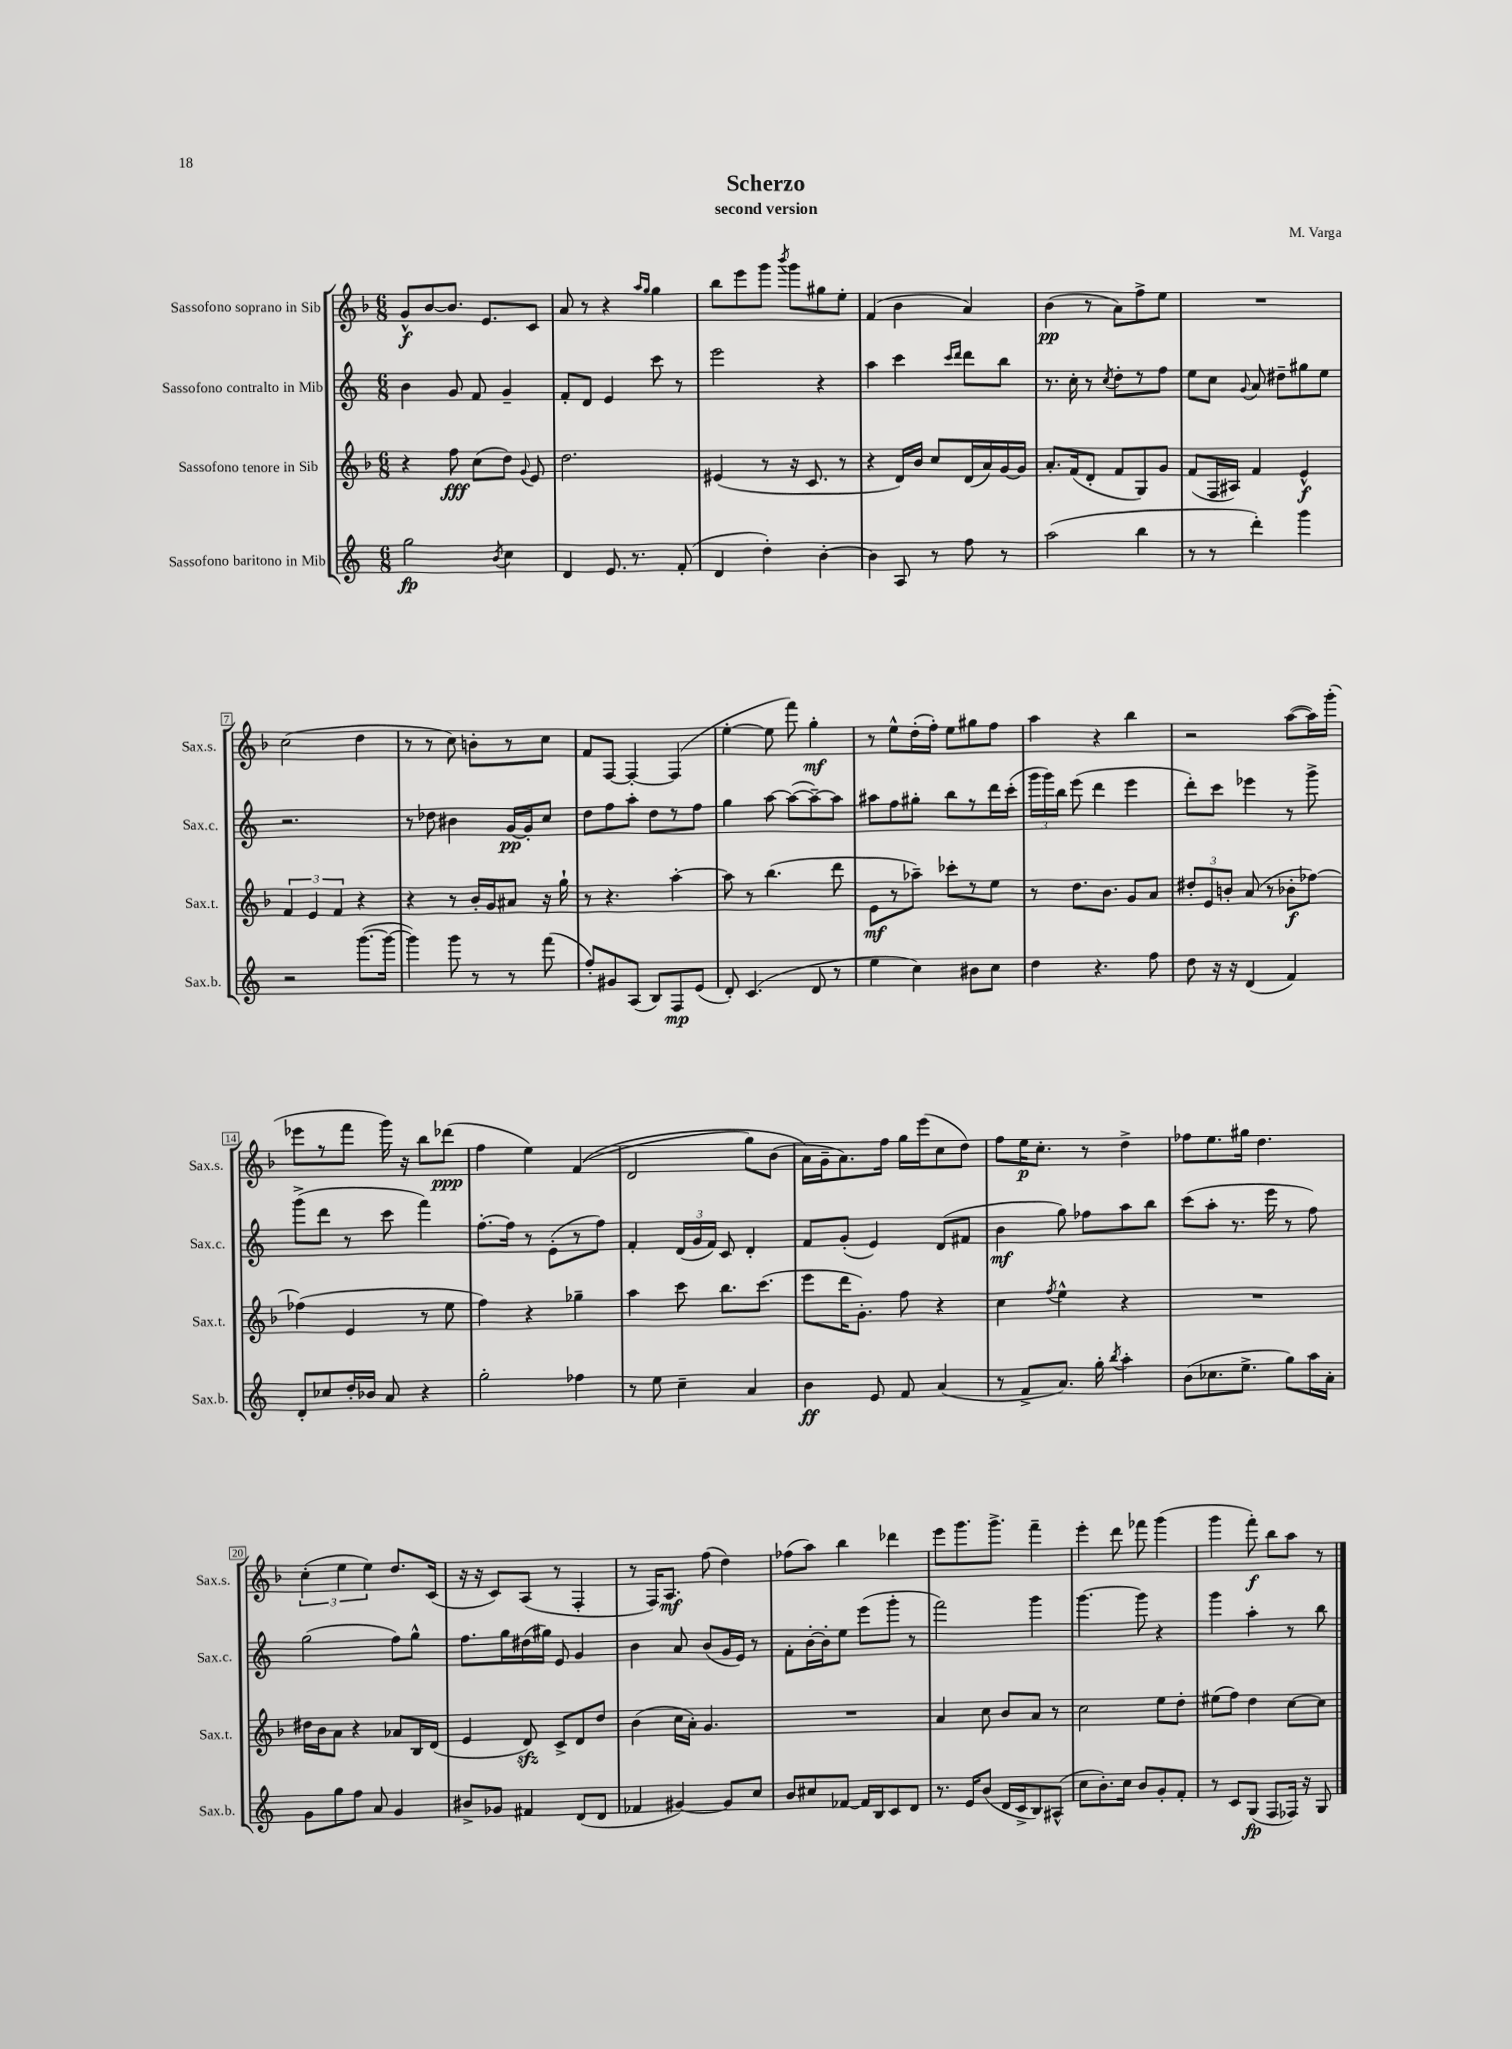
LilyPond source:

\header { title = "Scherzo" composer = "M. Varga" subtitle = "second version" }
<<
\new StaffGroup <<
\new Staff = "s0" \with { instrumentName = "Sassofono soprano in Sib" shortInstrumentName = "Sax.s." } {
    \clef treble \key f \major \numericTimeSignature \time 6/8
    \autoBeamOff g'8[-^\f bes'8~ bes'8.] e'8.[ c'8] |
    a'8 r8 r4 \grace { a''16[ g''16] } g''4 |
    bes''8[ e'''8 g'''8] \acciaccatura { bes'''8 } g'''8[ gis''8 e''8]-. |
    f'4( bes'4 a'4) |
    bes'4\pp( r8 a'8[) f''8-> e''8] |
    R2. |
    c''2( d''4 |
    r8 r8 c''8) b'8[-. r8 c''8] |
    f'8[ f8]~ f4~-. f4( |
    e''4~-. e''8 f'''8) g''4-.\mf |
    r8 e''8[-^ d''16-.( f''16]-.) e''8[ gis''8 f''8] |
    a''4 r4 bes''4 |
    r2 a''8[~( a''16) g'''16]-.( |
    ees'''8[ r8 f'''8] g'''16) r16 bes''8[ des'''8]\ppp( |
    f''4 e''4) f'4(\( |
    d'2 g''8[) bes'8]( |
    a'16[\) g'16-- a'8.) f''16] g''16[ e'''16( c''8 d''8]) |
    f''8[ e''16\p c''8.]-. r8 d''4-> |
    fes''8[ e''8. gis''16] d''4. |
    \tuplet 3/2 { c''4-.( e''4 e''4) } d''8.[ c'16]( |
    r16 r16 c'8[) a8]( r8 f4-. |
    r8 f16[) a8.]\mf f''8( d''4) |
    fes''8[( a''8]) bes''4 des'''4 |
    e'''8[ g'''8. g'''8.]-> f'''4-- |
    e'''4-. d'''8 fes'''8 g'''4( |
    g'''4 f'''8-.\f) bes''8[ a''8] r8 \bar "|." |
}
\new Staff = "s1" \with { instrumentName = "Sassofono contralto in Mib" shortInstrumentName = "Sax.c." } {
    \clef treble \key c \major \numericTimeSignature \time 6/8
    \autoBeamOff b'4 g'8 f'8 g'4-- |
    f'8[-. d'8] e'4 c'''8 r8 |
    e'''2 r4 |
    a''4 c'''4 \grace { c'''16[ d'''16] } d'''8[ b''8] |
    r8. c''16-. r8 \acciaccatura { c''8 } d''8[-. r8 f''8] |
    e''8[ c''8] \appoggiatura { g'8 } a'8 dis''8[-- gis''8 e''8] |
    r2. |
    r8 des''8 bis'4 g'16[~\pp g'16-. c''8] |
    d''8[ f''8 a''8]-. d''8[ r8 f''8] |
    g''4 a''8~ a''8[~( a''8~--) a''8] |
    ais''8[ f''8 gis''8]-. b''8[ r8 d'''16 c'''16]-.( |
    \tuplet 3/2 { g'''16[ g'''16) b''16] } e'''8( d'''4 e'''4 |
    d'''8[-.) c'''8] ees'''4 r8 g'''8-> |
    g'''8[->( d'''8] r8 c'''8 f'''4) |
    f''8.[~-. f''16] r8 e'8[-.( r8 f''8]) |
    f'4-. \tuplet 3/2 { d'16[( g'16 f'16]) } c'8 d'4-. |
    f'8[ g'8]-.( e'4) d'8[( fis'8] |
    b'4\mf g''8) fes''8[ a''8 b''8] |
    c'''8[( a''8]-. r8. e'''16 r8 f''8) |
    g''2( f''8[) g''8]-^ |
    f''8.[ g''16 dis''16( gis''16]) e'8 g'4 |
    b'4 a'8 b'8[( g'16 e'16]) r8 |
    f'8[-. b'16~-. b'16-. e''8] e'''8[( g'''8]-. r8 |
    f'''2) g'''4 |
    g'''4.~ g'''8 r4 |
    g'''4 a''4-. r8 b''8 \bar "|." |
}
\new Staff = "s2" \with { instrumentName = "Sassofono tenore in Sib" shortInstrumentName = "Sax.t." } {
    \clef treble \key f \major \numericTimeSignature \time 6/8
    \autoBeamOff r4 f''8\fff c''8[( d''8]) \appoggiatura { g'8 } e'8 |
    d''2. |
    eis'4( r8 r16 c'8. r8 |
    r4 d'16[) bes'16] c''8[ d'16( a'16) g'16~ g'16] |
    a'8.[-. f'16( d'8]-. f'8[ g8) g'8] |
    f'8[( f16 ais16]) f'4 e'4-^\f |
    \tuplet 3/2 { f'4 e'4 f'4 } r4 |
    r4 r8 bes'16[-. g'16 ais'8] r16 g''16-! |
    r8 r4. a''4~-. |
    a''8 r8 bes''4.( d'''8 |
    e'8[\mf r8 aes''8]--) ces'''8[-. r8 e''8] |
    r8 d''8.[ bes'8.] g'8[ a'8] |
    \tuplet 3/2 { dis''8[-. e'8 b'8]-. } a'8( r8 bes'8[-.\f fes''8]~) |
    fes''4( e'4 r8 e''8 |
    f''4) r4 ges''4-- |
    a''4 c'''8 bes''8.[ c'''8.]( |
    e'''8[ d'''16 g'8.]-.) f''8 r4 |
    c''4 \acciaccatura { f''8 } e''4-^ r4 |
    R2. |
    dis''16[ bes'16 a'8] r4 aes'8[ bes16 d'16]( |
    e'4 d'8\sfz) c'8[-> d'8 d''8] |
    bes'4( c''16[ a'16]-.) g'4. |
    R2. |
    a'4 c''8 bes'8[ a'8] r8 |
    c''2 e''8[ d''8]-. |
    eis''8[( f''8]) d''4 c''8[~ c''8] \bar "|." |
}
\new Staff = "s3" \with { instrumentName = "Sassofono baritono in Mib" shortInstrumentName = "Sax.b." } {
    \clef treble \key c \major \numericTimeSignature \time 6/8
    \autoBeamOff g''2\fp \acciaccatura { b'8 } c''4 |
    d'4 e'8. r8. f'8-.( |
    d'4 d''4-.) b'4~-. |
    b'4 a8 r8 f''8 r8 |
    a''2( b''4 |
    r8 r8 d'''4-.) g'''4 |
    r2 g'''8.[~( g'''16]~ |
    g'''4) g'''8 r8 r8 f'''8( |
    f''8[-.) gis'8 a8]( b8[) f8\mp e'8]( |
    d'8-.) c'4.( d'8 r8 |
    e''4 c''4) bis'8[ c''8] |
    d''4 r4. f''8 |
    d''8 r16 r16 d'4( f'4) |
    d'8[-. ces''8 d''16-. bes'16] a'8 r4 |
    g''2-. fes''4 |
    r8 e''8 c''4-- a'4 |
    b'4\ff e'8 f'8 a'4( |
    r8 f'8[-> a'8.]) g''16-. \acciaccatura { b''8 } a''4-. |
    b'8[( ces''8. e''8.]-> g''8[) a''16 a'16]-. |
    g'8[ g''8 f''8] a'8 g'4 |
    bis'8[-> ges'8] fis'4 d'8[( d'8] |
    fes'4 gis'4~) gis'8[ c''8] |
    b'8[ cis''8 fes'8]~ fes'16[ b16 c'8 d'8] |
    r8. e'16[ b'8]( d'16[ c'16-> b8) ais8]-^( |
    c''8[ b'8.-.) c''16] b'8[ g'8-. f'8]-. |
    r8 c'8[ g8]\fp( f8[ fes16]) r16 g8 \bar "|." |
}
>>
>>
\layout { \context { \Score \override BarNumber.stencil = #(make-stencil-boxer 0.1 0.3 ly:text-interface::print) } }
